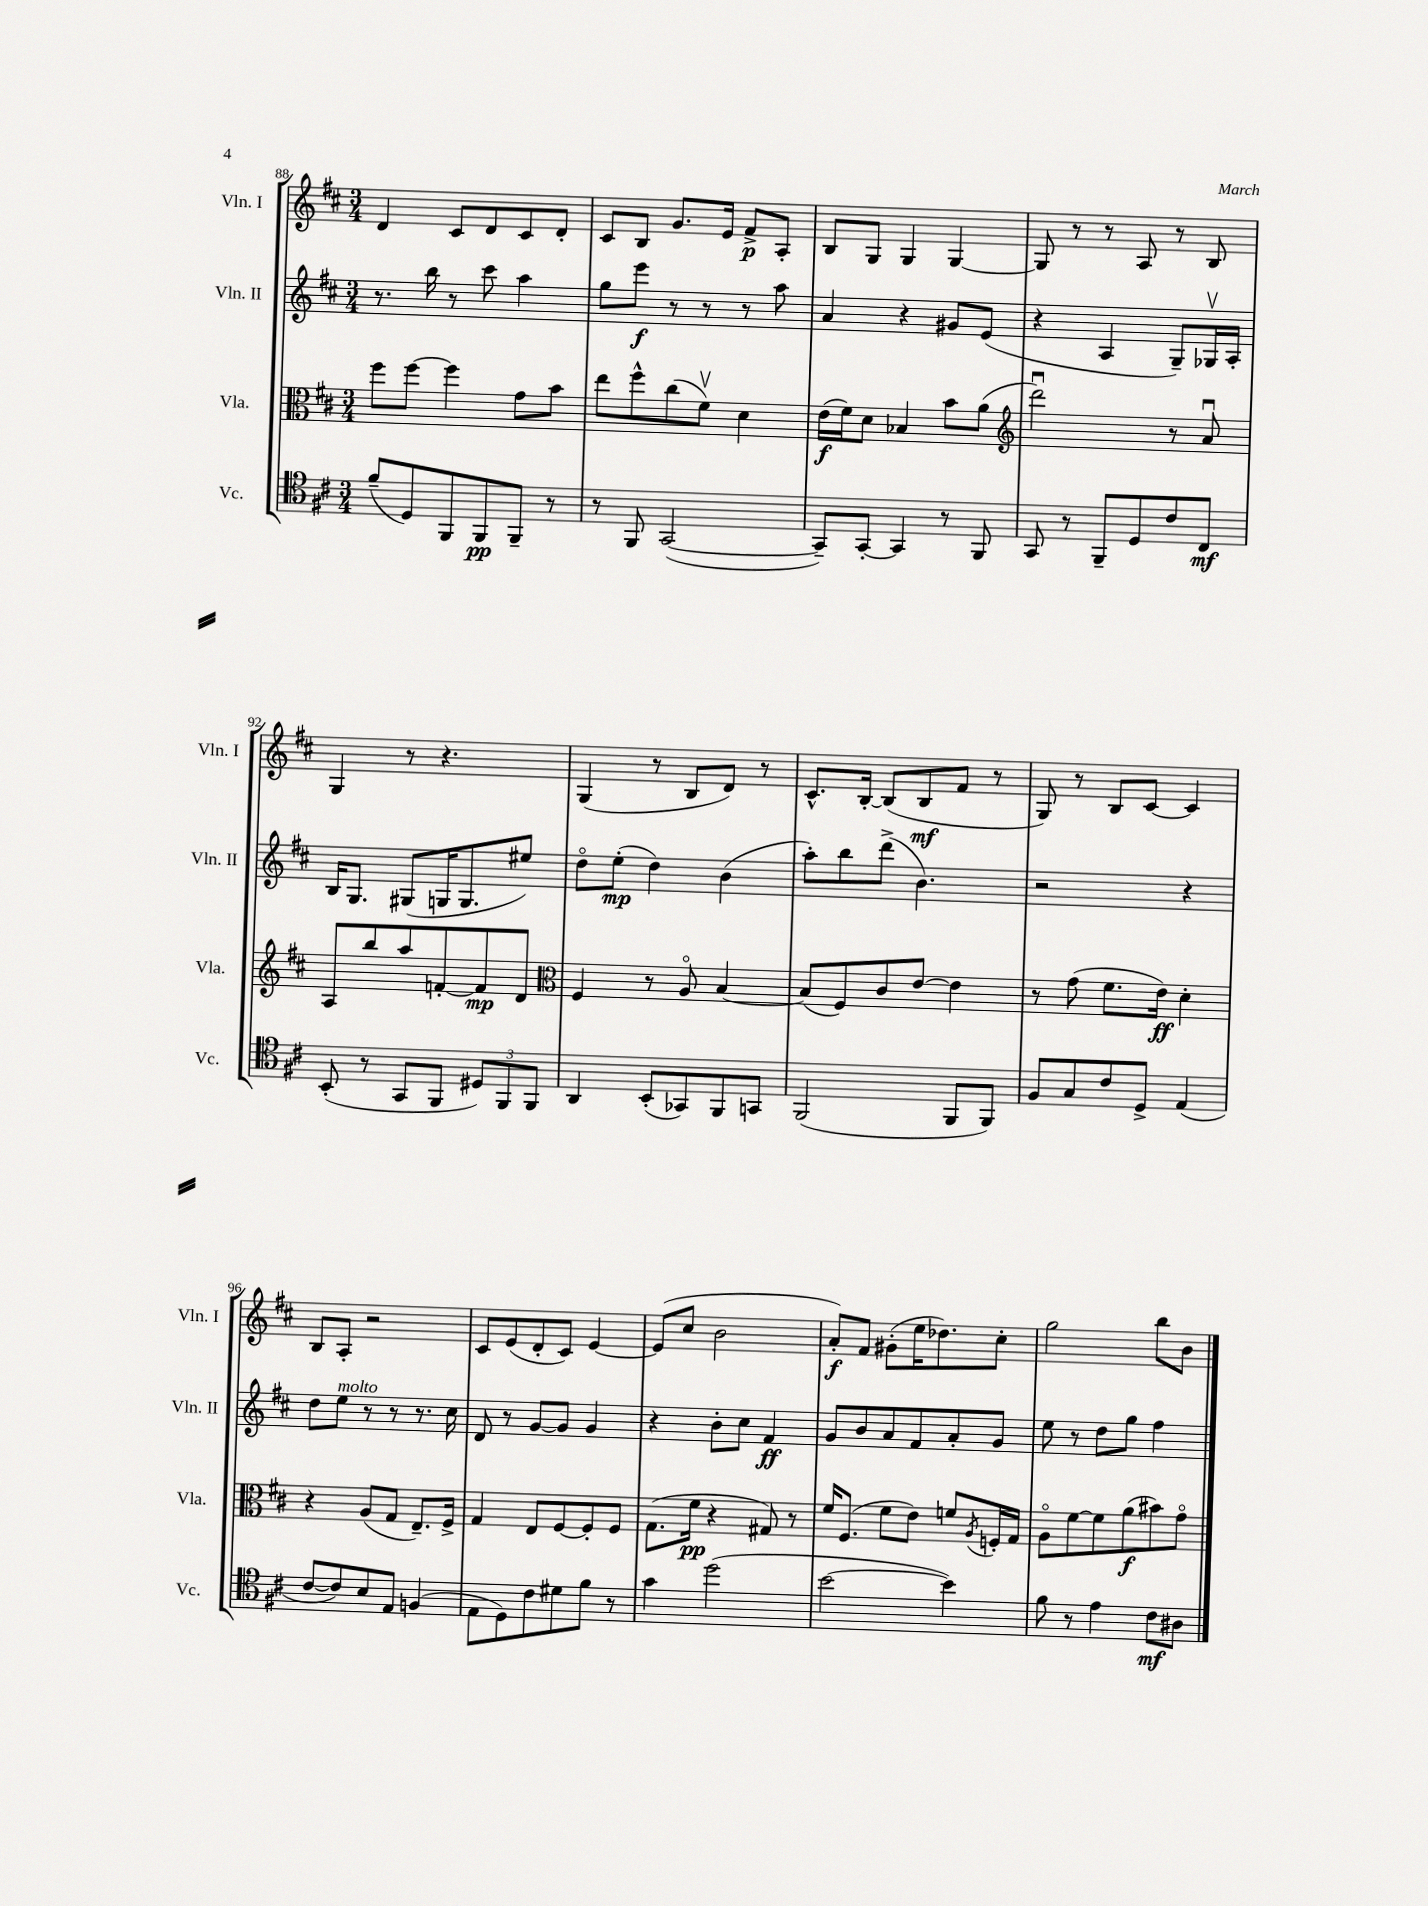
<<
\new StaffGroup <<
\new Staff = "s0" \with { instrumentName = "Vln. I" shortInstrumentName = "Vln. I" } {
    \clef treble \key d \major \numericTimeSignature \time 3/4
    d'4 cis'8 d'8 cis'8 d'8-. |
    cis'8 b8 g'8. e'16 fis'8->\p a8-. |
    b8 g8 g4 g4~ |
    g8 r8 r8 a8 r8 b8 |
    g4 r8 r4. |
    g4( r8 b8 d'8) r8 |
    cis'8.-^ b16~-. b8( b8\mf fis'8 r8 |
    g8) r8 b8 cis'8~ cis'4 |
    b8 a8-. r2 |
    cis'8 e'8( d'8-. cis'8) e'4~ |
    e'8( cis''8 b'2 |
    a'8-.\f) fis'8 gis'8-.( e''16 des''8.) cis''8-. |
    g''2 b''8 b'8 \bar "|." |
}
\new Staff = "s1" \with { instrumentName = "Vln. II" shortInstrumentName = "Vln. II" } {
    \clef treble \key d \major \numericTimeSignature \time 3/4
    r8. b''16 r8 cis'''8 a''4 |
    g''8 e'''8\f r8 r8 r8 a''8 |
    a'4 r4 gis'8 e'8( |
    r4 a4 g8--) ges16\upbow a16-. |
    b16 g8. gis8( g16 g8. eis''8) |
    d''8\flageolet e''8-.\mp( d''4) b'4( |
    a''8-.) b''8 d'''8->( b'4.) |
    r2 r4 |
    d''8 e''8^\markup { \italic "molto" } r8 r8 r8. cis''16 |
    d'8 r8 g'8~ g'8 g'4 |
    r4 b'8-. cis''8 fis'4\ff |
    g'8 b'8 a'8 fis'8 a'8-. g'8 |
    e''8 r8 d''8 g''8 fis''4 \bar "|." |
}
\new Staff = "s2" \with { instrumentName = "Vla." shortInstrumentName = "Vla." } {
    \clef alto \key d \major \numericTimeSignature \time 3/4
    fis''8 fis''8~ fis''4 g'8 b'8 |
    e''8 fis''8-^ cis''8( fis'8\upbow) d'4 |
    e'16\f( fis'16) d'8 bes4 b'8 a'8( |
    \clef treble d'''2\downbow) r8 a'8\downbow |
    a8 b''8 a''8 f'8~-. f'8\mp d'8 |
    \clef alto fis4 r8 a8\flageolet b4~ |
    b8( fis8) cis'8 e'8~ e'4 |
    r8 g'8( fis'8. e'16\ff) d'4-. |
    r4 a8( g8 e8.--) fis16-> |
    g4 e8 fis8~ fis8-. fis8 |
    g8.( fis'16\pp r4 gis8) r8 |
    fis'16 fis8.( fis'8 e'8) f'8 \acciaccatura { a8 } f16-. g16 |
    a8\flageolet fis'8~ fis'8 a'8\f( bis'8) g'8\flageolet \bar "|." |
}
\new Staff = "s3" \with { instrumentName = "Vc." shortInstrumentName = "Vc." } {
    \clef tenor \key d \major \numericTimeSignature \time 3/4
    fis'8--( d8) fis,8 fis,8\pp fis,8-- r8 |
    r8 fis,8 g,2~( |
    g,8--) g,8~-. g,4 r8 fis,8 |
    g,8 r8 fis,8-- d8 cis'8 cis8\mf |
    b,8-.( r8 g,8 fis,8 \tuplet 3/2 { dis8) fis,8 fis,8 } |
    a,4 b,8-.( ges,8) fis,8 g,8 |
    fis,2( fis,8 fis,8) |
    fis8 g8 cis'8 d8-> e4( |
    cis'8~ cis'8) b8 e8 f4( |
    e8 d8) cis'8 dis'8 fis'8 r8 |
    g'4 d''2( |
    b'2~ b'4) |
    fis'8 r8 e'4 cis'8\mf ais8 \bar "|." |
}
>>
>>
\layout { \context { \Score currentBarNumber = #88 } }
